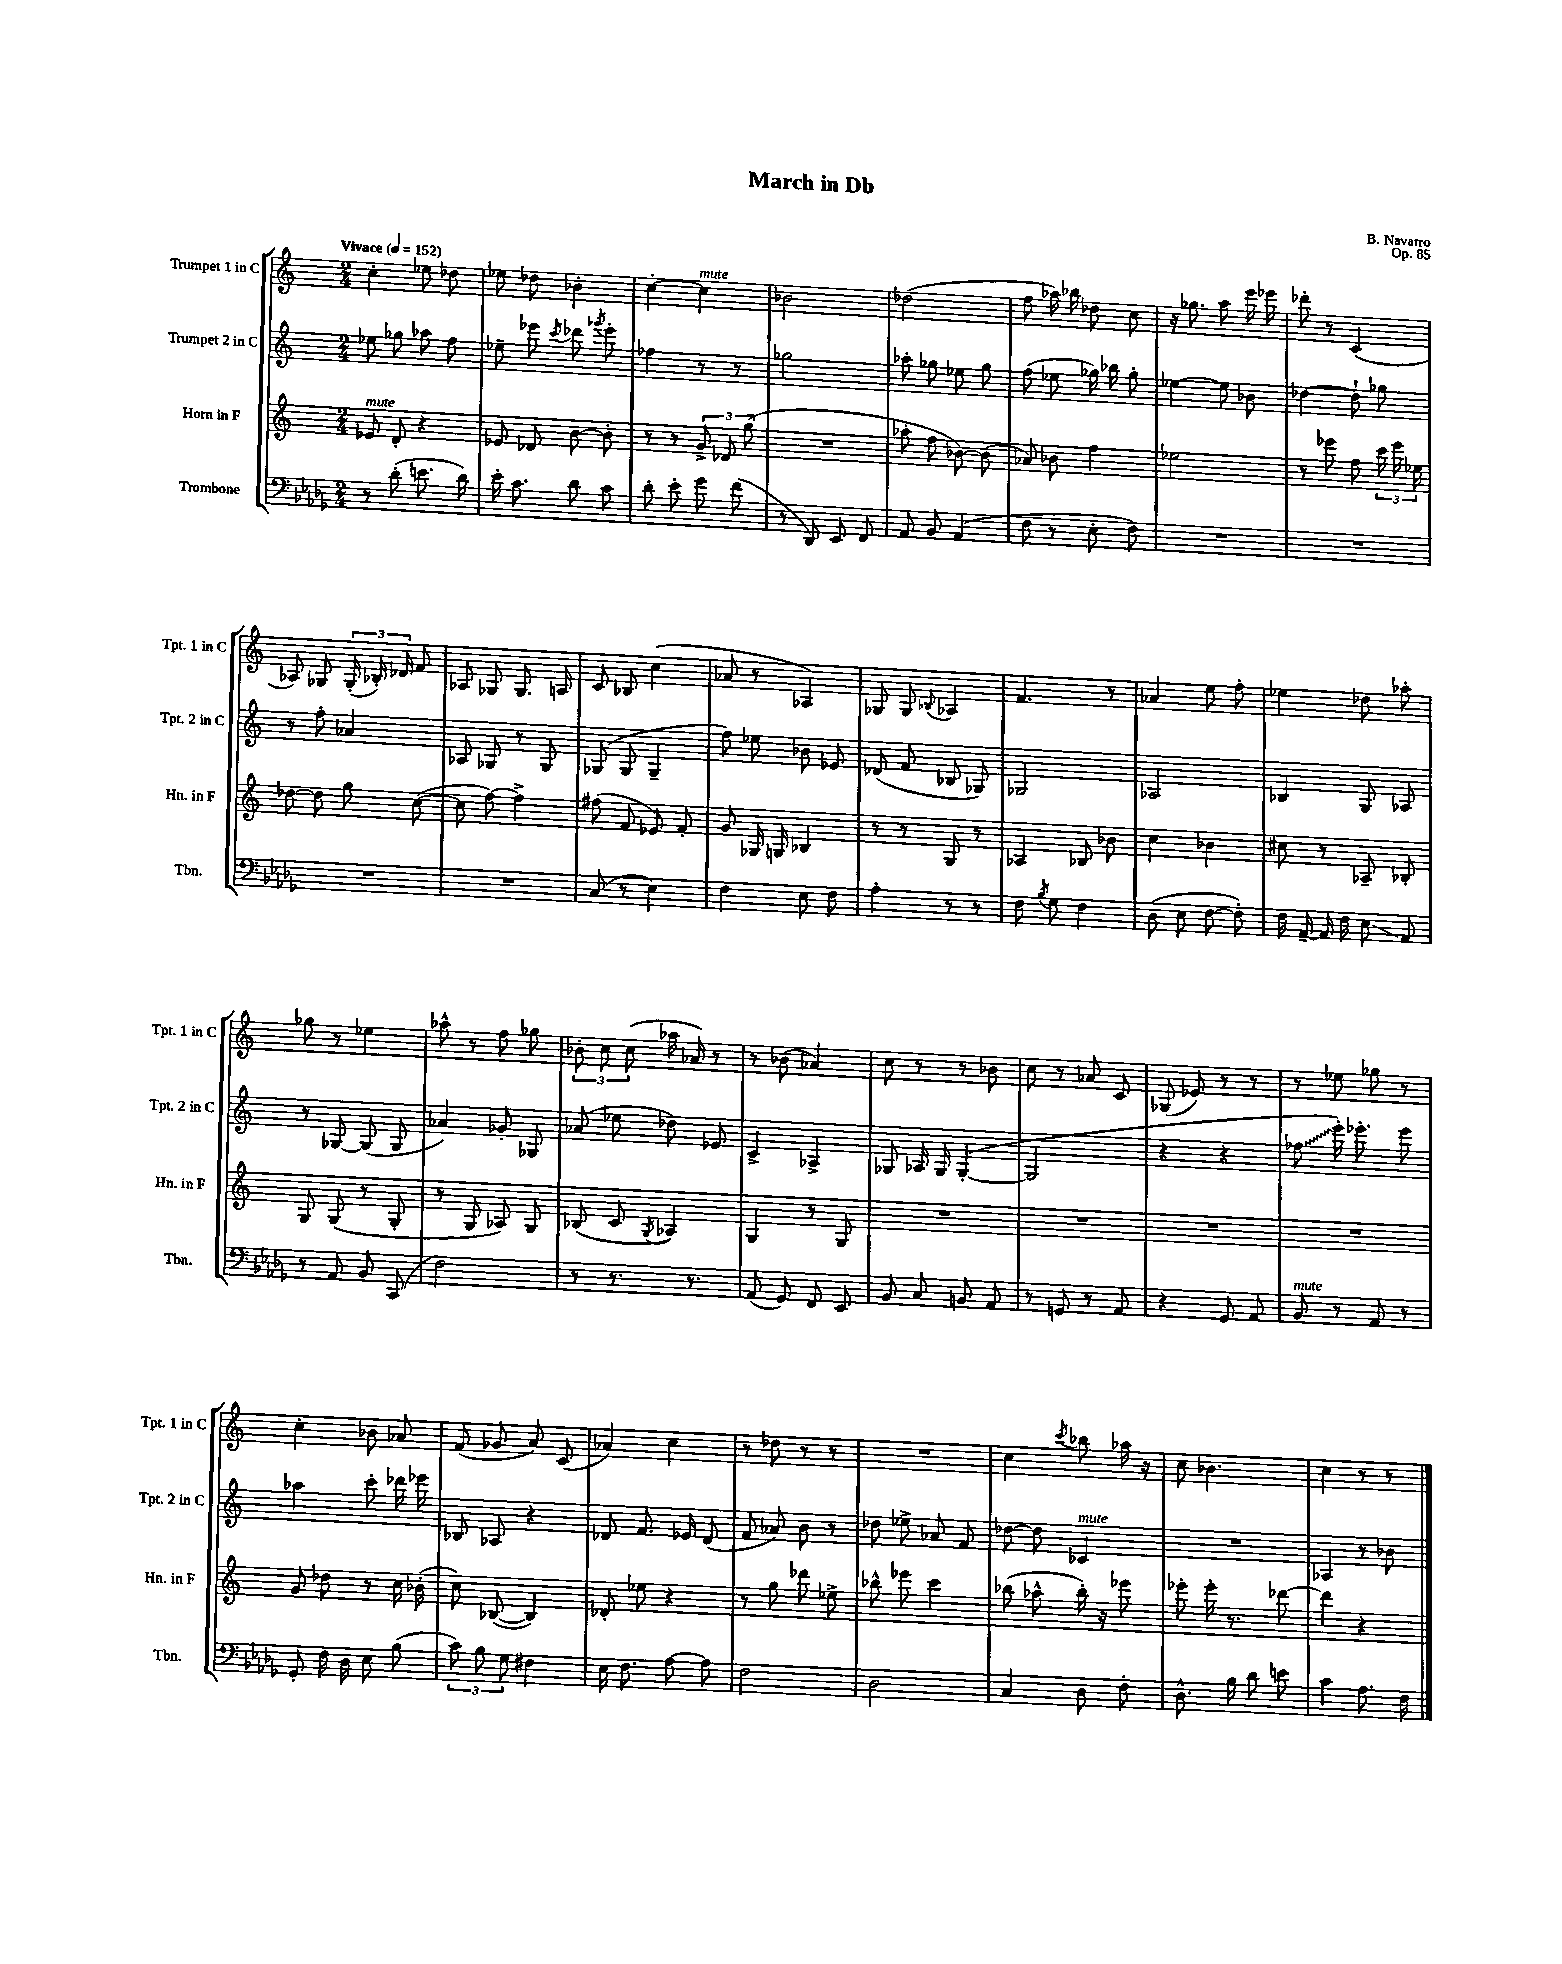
\header { title = "March in Db" composer = "B. Navarro" opus = "Op. 85" }
<<
\new StaffGroup <<
\new Staff = "s0" \with { instrumentName = "Trumpet 1 in C" shortInstrumentName = "Tpt. 1 in C" } {
    \clef treble \key c \major \numericTimeSignature \time 2/4 \tempo "Vivace" 4 = 152
    \autoBeamOff c''4-. ees''8 des''8 |
    ees''8 des''8 bes'4-. |
    c''4~-. c''4^\markup { \italic "mute" } |
    bes'2 |
    des''2( |
    f''8 aes''16) bes''16 des''8 c''8 |
    r16 ges''8. a''8 e'''16 ees'''16 |
    des'''8-. r8 c'4( |
    aes8) ges8 \tuplet 3/2 { ges16-.( bes16-.) des'16 } f'8 |
    aes8 ges8 ges8. a16 |
    c'8 bes8 c''4( |
    aes'8 r8 aes4) |
    ges8 ges8 \appoggiatura { bes8 } aes4 |
    f'4. r8 |
    aes'4 e''8 f''8-. |
    ees''4 des''8 aes''8-. |
    ges''8 r8 ees''4 |
    aes''8-^ r8 f''8 ges''8 |
    \tuplet 3/2 { bes'8-. c''8 c''8( } aes''16 aes'16) r8 |
    r8 bes'8( aes'4) |
    c''8 r8 r8 bes'8 |
    c''8 r8 aes'8 c'8 |
    ges8( ees'8) r8 r8 |
    r8 ees''8 ges''8 r8 |
    c''4-. bes'8 aes'8 |
    f'8( ges'8 a'8) c'8( |
    aes'4) c''4 |
    r8 des''8 r8 r8 |
    R2 |
    c''4 \acciaccatura { c'''8 } bes''8 aes''16 r16 |
    c''8 bes'4. |
    c''4 r8 r8 \bar "|." |
}
\new Staff = "s1" \with { instrumentName = "Trumpet 2 in C" shortInstrumentName = "Tpt. 2 in C" } {
    \clef treble \key c \major \numericTimeSignature \time 2/4
    \autoBeamOff ees''8 ges''8 aes''8 f''8 |
    ees''8-- ees'''8 \acciaccatura { c'''8 } des'''8 \acciaccatura { ges'''8 } ees'''8-. |
    fes''4 r8 r8 |
    ges''2 |
    aes''8-. ges''8 ees''8 ges''8 |
    f''8( ees''8 ges''16) bes''16 ges''8-. |
    ees''4~ ees''8 bes'8 |
    des''4~ des''8-! ges''8 |
    r8 f''8-. aes'4 |
    aes8 ges8 r8 ges8 |
    ges8( ges8 ges4-- |
    f''8) ees''8 bes'8 ees'8 |
    des'8( f'8 bes8 ges8) |
    ges2 |
    aes2 |
    bes4 g8 aes8 |
    r8 ges8~ ges8( ges8 |
    aes'4) ges'8-. ges8 |
    aes'8( ees''8 des''8) ees'8 |
    c'4-> aes4-> |
    ges8 aes16 ges16 ges4~-.( |
    ges2 |
    r4 r4 |
    \once \override Glissando.style = #'zigzag fes''8\glissando e'''16-.) ees'''8.-. ees'''8 |
    aes''4 c'''8-. des'''16 ees'''16 |
    bes8 aes8 r4 |
    des'8 f'8. ees'16 des'8( |
    f'8 aes'8) b'8 r8 |
    des''8 ees''8-> aes'8 f'8 |
    des''8~ des''8 ces'4^\markup { \italic "mute" } |
    R2 |
    aes4 r8 bes'8 \bar "|." |
}
\new Staff = "s2" \with { instrumentName = "Horn in F" shortInstrumentName = "Hn. in F" } {
    \clef treble \key c \major \numericTimeSignature \time 2/4
    \autoBeamOff ees'8^\markup { \italic "mute" } d'8-. r4 |
    ees'8 des'8 b'8~ b'8-. |
    r8 r8 \tuplet 3/2 { g'8-> des'8 g''8( } |
    R2 |
    aes''8-. f''8 bes'8~) bes'8( |
    aes'8) bes'8 f''4 |
    ees''2 |
    r8 ees'''8 f''8 \tuplet 3/2 { c'''16 ees'''16 ees''16 } |
    des''8~ des''8 g''8 c''8~( |
    c''8 f''8~) f''4-> |
    fis''8( f'8 ees'8) f'8-. |
    g'8 ges16 g16 bes4 |
    r8 r8 g8 r8 |
    aes4 bes8 bes'8 |
    c''4 bes'4 |
    cis''8 r8 aes8-- bes8-. |
    g8 g8( r8 g8-. |
    r8 g8 aes8) g8 |
    bes8( c'8 \acciaccatura { g8 } aes4) |
    g4 r8 g8 |
    R2 |
    R2 |
    R2 |
    R2 |
    g'8 des''8 r8 c''16 bes'16-.( |
    c''8) bes8~( bes4) |
    des'8-. ees''8 r4 |
    r8 g''8 des'''8 ees''8-> |
    bes''8-^ ees'''8 c'''4 |
    bes''8( aes''8-^ bes''16-.) r16 ees'''8 |
    ees'''8-. ees'''16-. r8. des'''8~ |
    des'''4 r4 \bar "|." |
}
\new Staff = "s3" \with { instrumentName = "Trombone" shortInstrumentName = "Tbn." } {
    \clef bass \key des \major \numericTimeSignature \time 2/4
    \autoBeamOff r8 des'8-.( e'8. des'16) |
    ees'16-. c'8. des'8 c'8 |
    des'8-. ees'8-. ges'8 f'8( |
    r8 des,8) ees,8 f,8 |
    aes,8 bes,8 aes,4( |
    f8 r8 ees8-. f8) |
    R2 |
    R2 |
    R2 |
    R2 |
    c8( r8 ees4) |
    f4 ees8 f8 |
    aes4-. r8 r8 |
    f8 \acciaccatura { bes8 } ges8 f4 |
    des8( ees8 f8~ f8-.) |
    f16 aes,16~-- aes,16 f16 ees8\glissando aes,8 |
    r8 aes,8 bes,8 c,8( |
    f2) |
    r8 r8. r8. |
    aes,8( ges,8) f,8 ees,8 |
    bes,8 c8 b,8 aes,8 |
    r8 g,8 r8 aes,8 |
    r4 ges,8 aes,8 |
    bes,8^\markup { \italic "mute" } r8 aes,8 r8 |
    ges,8-. f16 des16 ees8 bes8( |
    \tuplet 3/2 { c'8) bes8 ges8 } fis4 |
    ees16 f8. aes8~ aes8 |
    f2 |
    des2 |
    c4 des8 f8-. |
    des8.-^ bes16 des'8 e'8 |
    c'4 aes8. f16 \bar "|." |
}
>>
>>
\layout { \context { \Score \remove "Bar_number_engraver" } }
